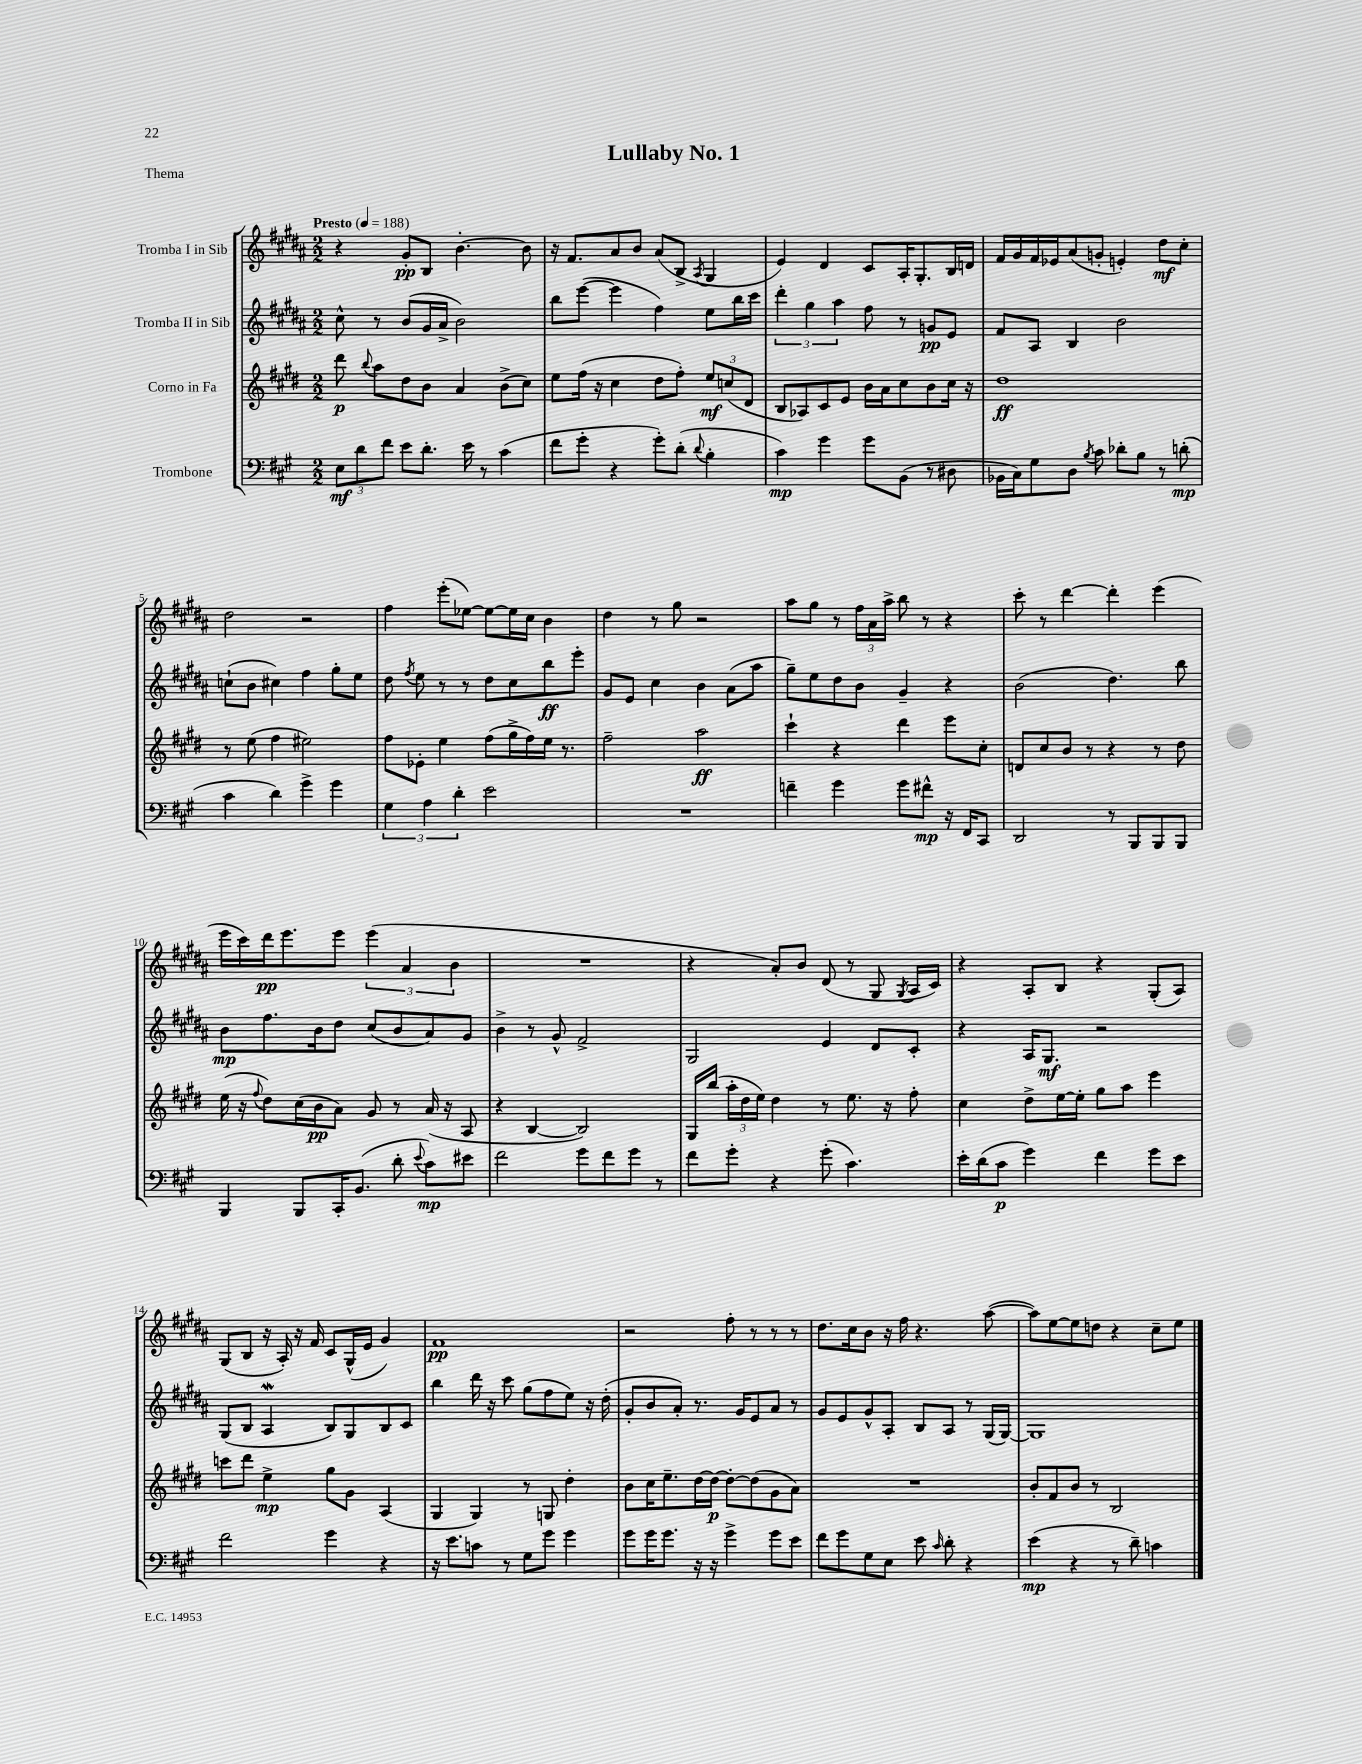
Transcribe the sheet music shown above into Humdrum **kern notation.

**kern	**kern	**kern	**kern
*staff4	*staff3	*staff2	*staff1
*clefF4	*clefG2	*clefG2	*clefG2
*k[f#c#g#]	*k[f#c#g#d#]	*k[f#c#g#d#a#]	*k[f#c#g#d#a#]
*M2/2	*M2/2	*M2/2	*M2/2
*MM188	*MM188	*MM188	*MM188
12E	8ddd#	8cc#^^	4r
12d	.	.	.
.	8qqbb	.	.
.	8aa	8r	.
12f#	.	.	.
8e	8dd#	(8b	8g#'
8.d'	8b	16g#	8B
.	.	16a#^	.
.	4a	2b)	[4.b'
16e	.	.	.
8r	.	.	.
(4c#	(8b^	.	.
.	8cc#)	.	8b]
=	=	=	=
8f#	8ee	8bb	16r
.	.	.	8.f#
8g#'	(16ff#	([8eee	.
.	16r	.	.
4r	4cc#	4eee]	8a#
.	.	.	8b
8g#')	8dd#	4ff#)	(8a#
(8d'	8ff#')	.	8B^
8qqd	.	.	8qA#
4B'	12ee	8ee	4G#
.	(12cc	.	.
.	.	16bb	.
.	12d#	.	.
.	.	16ccc#	.
=	=	=	=
4c#)	8B	6ddd#'	4e)
.	8A-)	.	.
.	.	6gg#	.
4g#	8c#	.	4d#
.	.	6aa#	.
.	8e	.	.
8g#	16b	8ff#	8c#
.	16a	.	.
(8BB	8cc#	8r	16A#'
.	.	.	8.G#'
8r	8b	8g	.
8D#	16cc#	8e	16B
.	16r	.	16d
=	=	=	=
16BB-	1dd#	8f#	16f#
16C#)	.	.	16g#
8G#	.	8A#	16f#
.	.	.	16e-
8D	.	4B	(8a#
8qB	.	.	.
8c#	.	.	8g'
8d-'	.	2b	4e')
8B	.	.	.
8r	.	.	8dd#
(8d'	.	.	8cc#'
=	=	=	=
4c#	8r	(8cc`	2dd#
.	(8ee	8b	.
4d)	4ff#	4cc#)	.
4g#^	2ee#)	4ff#	2r
4g#	.	8gg#'	.
.	.	8ee	.
=	=	=	=
6G#	8ff#	8dd#	4ff#
.	.	8qff#	.
.	8e-'	8ee	.
6A	.	.	.
.	4ee	8r	(8eee'
6d'	.	.	.
.	.	8r	[8ee-)
2e	(8ff#	8dd#	8ee-_
.	16gg#^	8cc#	16ee-]
.	16ff#)	.	16cc#
.	16ee	8bb	4b
.	8.r	.	.
.	.	8eee'	.
=	=	=	=
1r	2ff#~	8g#	4dd#
.	.	8e	.
.	.	4cc#	8r
.	.	.	8gg#
.	2aa	4b	2r
.	.	(8a#	.
.	.	8aa#	.
=	=	=	=
4f~	4ccc#`	8gg#~)	8aa#
.	.	8ee	8gg#
4g#	4r	8dd#	8r
.	.	8b	24ff#
.	.	.	24a#
.	.	.	24aa#^
8g#	4ddd#	4g#~	8bb
8f#^^	.	.	8r
16r	8eee	4r	4r
16FF#	.	.	.
8CC#	8cc#'	.	.
=	=	=	=
2DD	8d	(2b	8ccc#'
.	8cc#	.	8r
.	8b	.	[4ddd#
.	8r	.	.
8r	4r	4.dd#)	4ddd#']
8BBB	.	.	.
8BBB	8r	.	(4eee
8BBB	8dd#	8bb	.
=	=	=	=
4BBB	(16ee	8b	16eee
.	16r	.	16ccc#)
.	8qqff#	.	.
.	8dd#)	8.ff#	16ddd#
.	.	.	8.eee
8BBB	(16cc#	.	.
.	16b	16b	.
16CC#'	8a)	8dd#	8eee
(8.BB	.	.	.
.	8g#	(8cc#	(6eee
8d'	8r	8b	.
.	.	.	6a#
8qqe	.	.	.
8c#)	(16a	8a#)	.
.	16r	.	.
.	.	.	6b
8e#	8A	8g#	.
=	=	=	=
2f#	4r	4b^	1r
.	[4B	8r	.
.	.	8g#^^	.
8g#	2B])	2f#^	.
8f#	.	.	.
8g#	.	.	.
8r	.	.	.
=	=	=	=
8f#	16G#	2G#	4r
.	(16bb	.	.
8g#'	24aa'	.	.
.	24dd#	.	.
.	24ee)	.	.
4r	4dd#	.	8a#')
.	.	.	8b
(8g#'	8r	4e	(8d#
4.c#)	8.ee	.	8r
.	.	8d#	8G#
.	16r	.	.
.	.	.	8qG#
.	8ff#'	8c#'	16A#
.	.	.	16c#)
=	=	=	=
16e'	4cc#	4r	4r
(16d	.	.	.
8c#	.	.	.
4g#)	8dd#^	16A#	8A#'
.	.	8.G#	.
.	[16ee	.	8B
.	16ee']	.	.
4f#	8gg#	2r	4r
.	8aa	.	.
8g#	4eee	.	(8G#'
8e	.	.	8A#)
=	=	=	=
2f#	8ccc	(8G#	(8G#
.	8ddd#	8B	8B
.	4ee^	4A#	16r
.	.	.	16A#')
.	.	.	16r
.	.	.	16f#
4g#	8gg#	8B)	8c#
.	8g#	8G#	(16G#^^
.	.	.	16e
4r	(4A	8B	4g#)
.	.	8c#	.
=	=	=	=
16r	4G#	4bb	1f#
8.e	.	.	.
8c	4G#)	16ddd#	.
.	.	16r	.
8r	.	8ccc#	.
8G#	8r	(8gg#	.
8g#	8G	8ff#	.
4g#	4dd#'	8ee)	.
.	.	16r	.
.	.	(16dd#'	.
=	=	=	=
8g#	8b	8g#'	2r
16g#	16cc#	8b	.
8.g#	8.ee~	.	.
.	.	8a#')	.
16r	[16dd#	8.r	.
16r	16dd#_	.	.
4g#^	8dd#'_	.	8ff#'
.	.	16g#	.
.	(8dd#]	8e	8r
8g#	8g#	8a#	8r
8e	8a)	8r	8r
=	=	=	=
8f#	1r	8g#	8.dd#
8g#	.	8e	.
.	.	.	16cc#
8G#	.	8g#^^	8b
8E	.	8A#'	16r
.	.	.	16ff#
8e	.	8B	4.r
16qqc#	.	.	.
8d'	.	8A#	.
4r	.	8r	.
.	.	(16G#	([8aa#
.	.	[16G#)	.
=	=	=	=
(4e	8b'	1G#]	8aa#])
.	8f#	.	[8ee
4r	8b	.	8ee]
.	8r	.	8dd
8r	2B	.	4r
8d~)	.	.	.
4c	.	.	8cc#~
.	.	.	8ee
==	==	==	==
*-	*-	*-	*-
